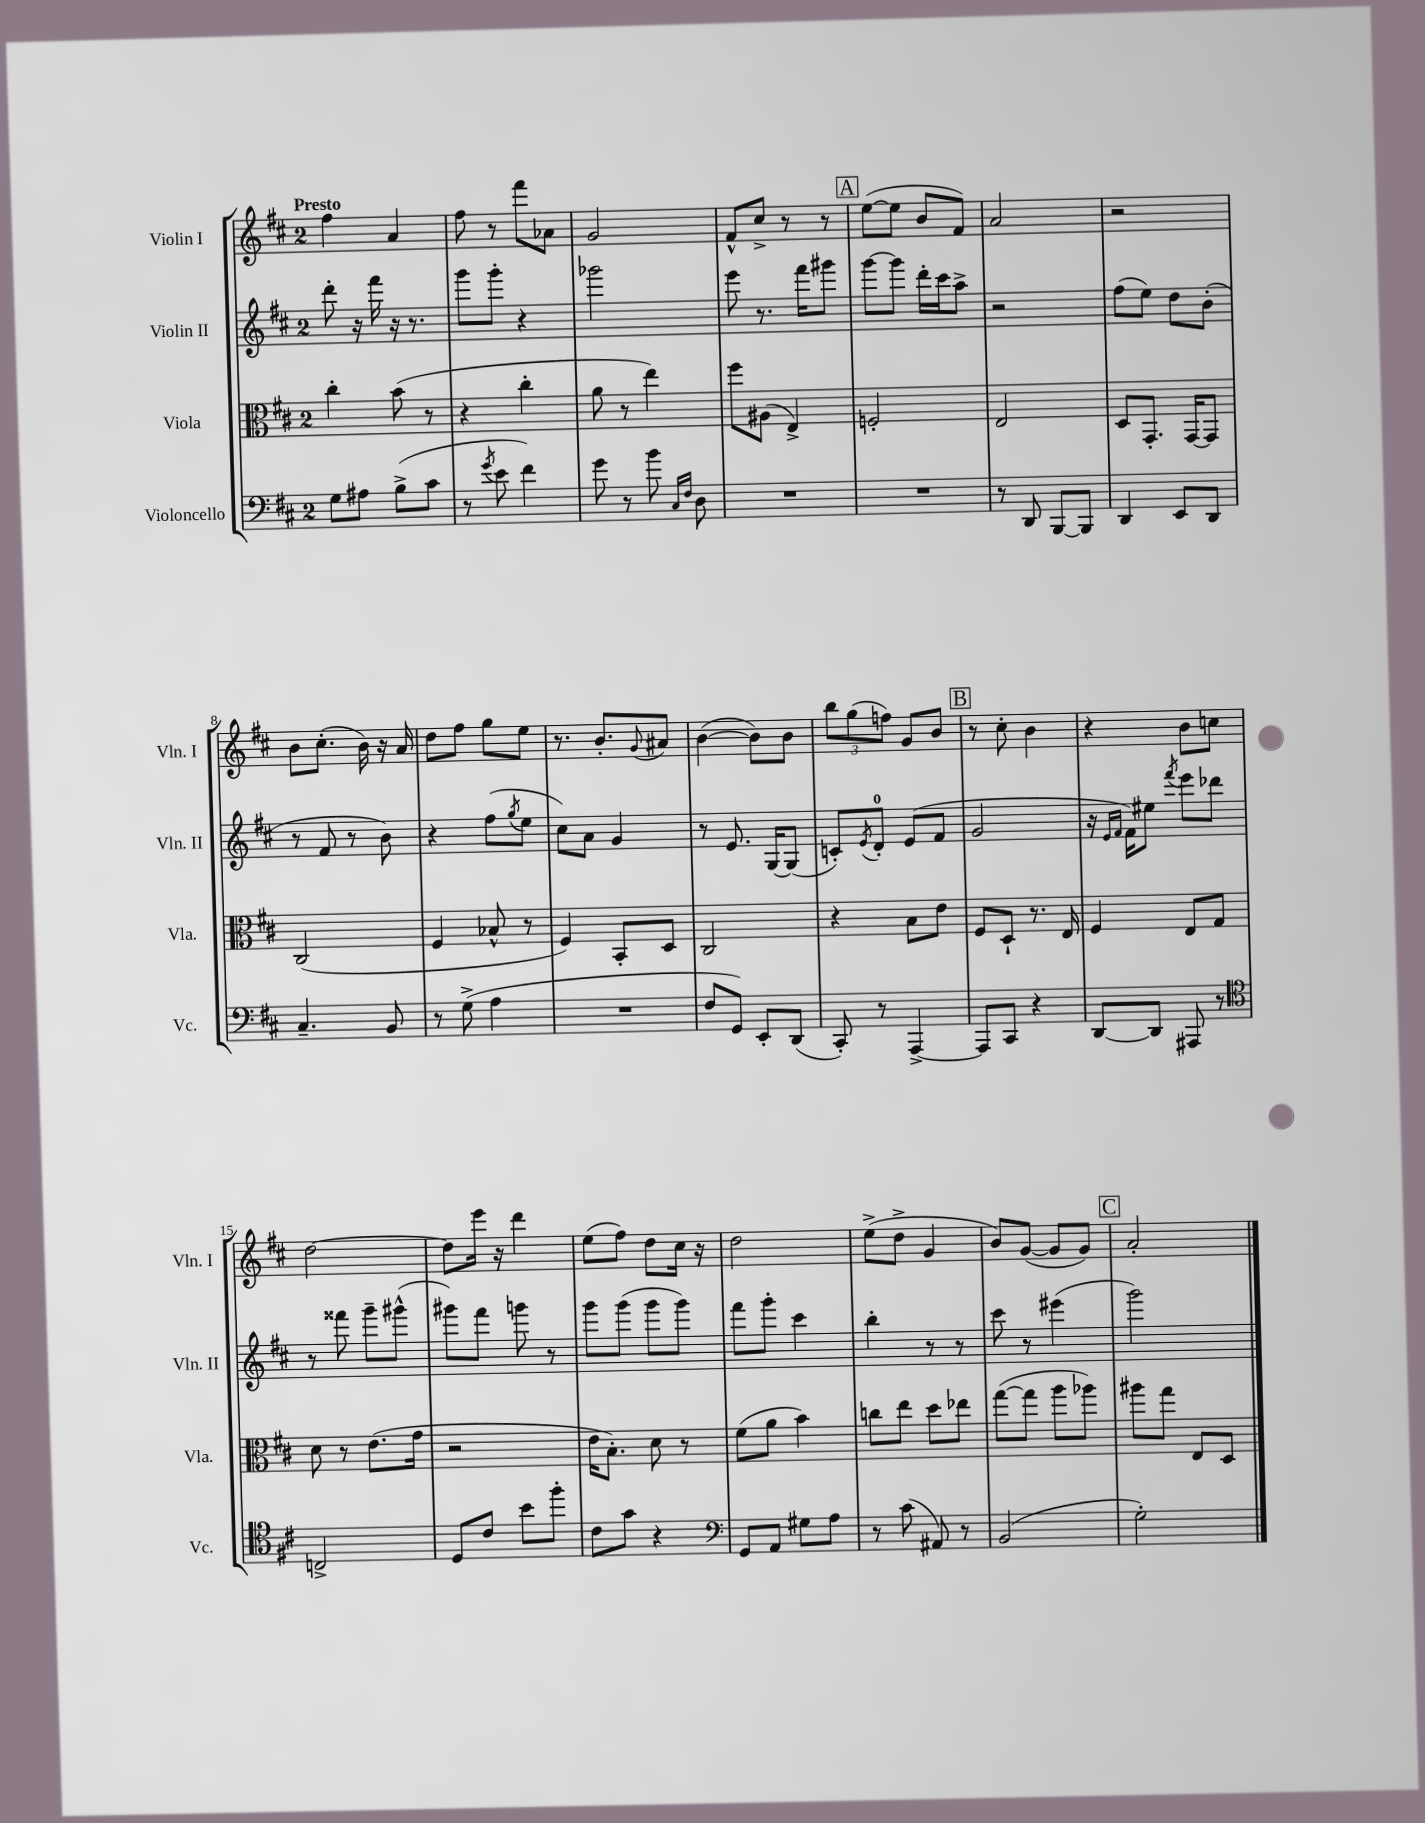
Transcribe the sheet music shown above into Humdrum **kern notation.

**kern	**kern	**kern	**kern
*part4	*part3	*part2	*part1
*staff4	*staff3	*staff2	*staff1
*I"Violoncello	*I"Viola	*I"Violin II	*I"Violin I
*I'Vc.	*I'Vla.	*I'Vln. II	*I'Vln. I
*clefF4	*clefC3	*clefG2	*clefG2
*k[f#c#]	*k[f#c#]	*k[f#c#]	*k[f#c#]
*M2/4	*M2/4	*M2/4	*M2/4
=1	=1	=1	=1
!	!	!	!LO:TX:a:B:t=Presto
8G\L	4cc#'\	8ddd'\	4ff#\
8A#X\J	.	16r	.
.	.	16fff#\	.
(8B^\L	(8b\	16r	4a/
.	.	8.r	.
8c#\J	8r	.	.
=2	=2	=2	=2
8r	4r	8ggg\L	8ff#\
8qg/	.	.	.
8e\	.	8ggg'\J	8r
4f#\)	4cc#'\	4r	8fff#\L
.	.	.	8a-X\J
=3	=3	=3	=3
8g\	8a\	2ggg-X\	2g/
8r	8r	.	.
8b\	4ee\)	.	.
16qqC#/LL	.	.	.
16qqF#/JJ	.	.	.
8D\	.	.	.
=4	=4	=4	=4
2r	8ff#\L	8eee\	8f#^^/L
.	(8A#X\J	8.r	8cc#^/J
.	4E^/)	.	8r
.	.	16fff#\KL	.
.	.	8ggg#X\J	8r
!!LO:REH:place=s1:t=A
=5	=5	=5	=5
2r	2Fn'/	[8ggg\L	([8ee\L
.	.	8ggg\J]	8ee\J]
.	.	16ddd'\LL	8b/L
.	.	16ccc#\J	.
.	.	8aa^\J	8f#/J)
=6	=6	=6	=6
8r	2E/	2r	2a/
8DD/	.	.	.
[8BBB/L	.	.	.
8BBB/J]	.	.	.
=7	=7	=7	=7
4DD/	8D/L	(8ff#\L	2r
.	8.GG'/J	8ee\J)	.
8EE/L	.	8dd\L	.
.	[16GG/KL	.	.
8DD/J	8GG/J]	(8b'\J	.
!!LO:LB:g=z
=8	=8	=8	=8
4.C#~/	(2C#/	8r	8b\L
.	.	8f#/	(8.cc#'\J
.	.	8r	.
.	.	.	16b\)
8BB/	.	8b\)	16r
.	.	.	16a/
=9	=9	=9	=9
8r	4F#/	4r	8dd\L
(8G^\	.	.	8ff#\J
4A\	8B-X^^/	(8ff#\L	8gg\L
.	.	8qgg/	.
.	8r	8ee\J	8ee\J
=10	=10	=10	=10
2r	4F#/)	8cc#\L)	8.r
.	.	8a\J	.
.	.	.	8.b'/L
.	8BB'/L	4g/	.
.	.	.	8qqg/
.	8D/J	.	8a#X/J
=11	=11	=11	=11
8F#/L	2C#/	8r	([4b\
8GG/J)	.	8.e/	.
8EE'/L	.	.	8b\L])
.	.	[16G/KL	.
(8DD/J	.	(8G/J]	8b\J
=12	=12	=12	=12
8CC#'/)	4r	8cn'/L)	12bb\L
.	.	.	(12gg\
.	.	8qe/	.
8r	.	8d'/J	.
.	.	.	12ffn\J)
[4AAA^/	8B\L	(8e/L	8g/L
.	8e\J	8f#/J	8b/J
!!LO:REH:place=s1:t=B
=13	=13	=13	=13
8AAA/L]	8F#/L	2g/	8r
8CC#/J	8D`/J	.	8cc#'\
4r	8.r	.	4b\
.	16E/	.	.
=14	=14	=14	=14
[8DD/L	4F#/	16r	4r
.	.	16qqe/LL	.
.	.	16qqf#/JJ	.
.	.	16f#\KL)	.
8DD/J]	.	8ee#X\J	.
.	.	8qfff#/	.
8AAA#X/	8E/L	8eee\L	8b\L
8r	8G/J	8ddd-X\J	8ccn\J
!!LO:LB:g=z
=15	=15	=15	=15
*clefC4	*	*	*
2Cn^/	8d\	8r	[2dd\
.	8r	8fff##X\	.
.	(8.e\L	8ggg~\L	.
.	.	(8ggg#X^^\J	.
.	16g\Jk	.	.
=16	=16	=16	=16
8D/L	2r	8ggg#X\L)	8dd\L]
8c#/J	.	8fff#\J	16eee\Jk
.	.	.	16r
8b\L	.	8gggn\	4ddd\
8ff#'\J	.	8r	.
=17	=17	=17	=17
8c#\L	16e\KL	8ggg\L	(8ee\L
.	8.B'\J)	.	.
8g\J	.	(8ggg\J	8ff#\J)
4r	8d\	8ggg\L	8dd\L
.	8r	8ggg\J)	16cc#\Jk
.	.	.	16r
=18	=18	=18	=18
*clefF4	*	*	*
8GG/L	(8f#\L	8fff#\L	2dd\
8AA/J	8a\J	8ggg'\J	.
8G#X\L	4b\)	4ccc#\	.
8A\J	.	.	.
=19	=19	=19	=19
8r	8ccn\L	4bb'\	(8ee^\L
(8c#\	8ee\J	.	8dd^\J
8AA#X/)	8dd\L	8r	4g/
8r	8ee-X\J	8r	.
=20	=20	=20	=20
(2BB/	([8gg\L	8ccc#\	8b/L)
.	8gg\J]	8r	([8g/J
.	8aa\L	(4eee#X\	8g/L]
.	8aa-X\J)	.	8g/J)
!!LO:REH:place=s1:t=C
=21	=21	=21	=21
2G'\)	8aa#X\L	2ggg\)	2a'/
.	8gg\J	.	.
.	8E/L	.	.
.	8D/J	.	.
==	==	==	==
*-	*-	*-	*-
